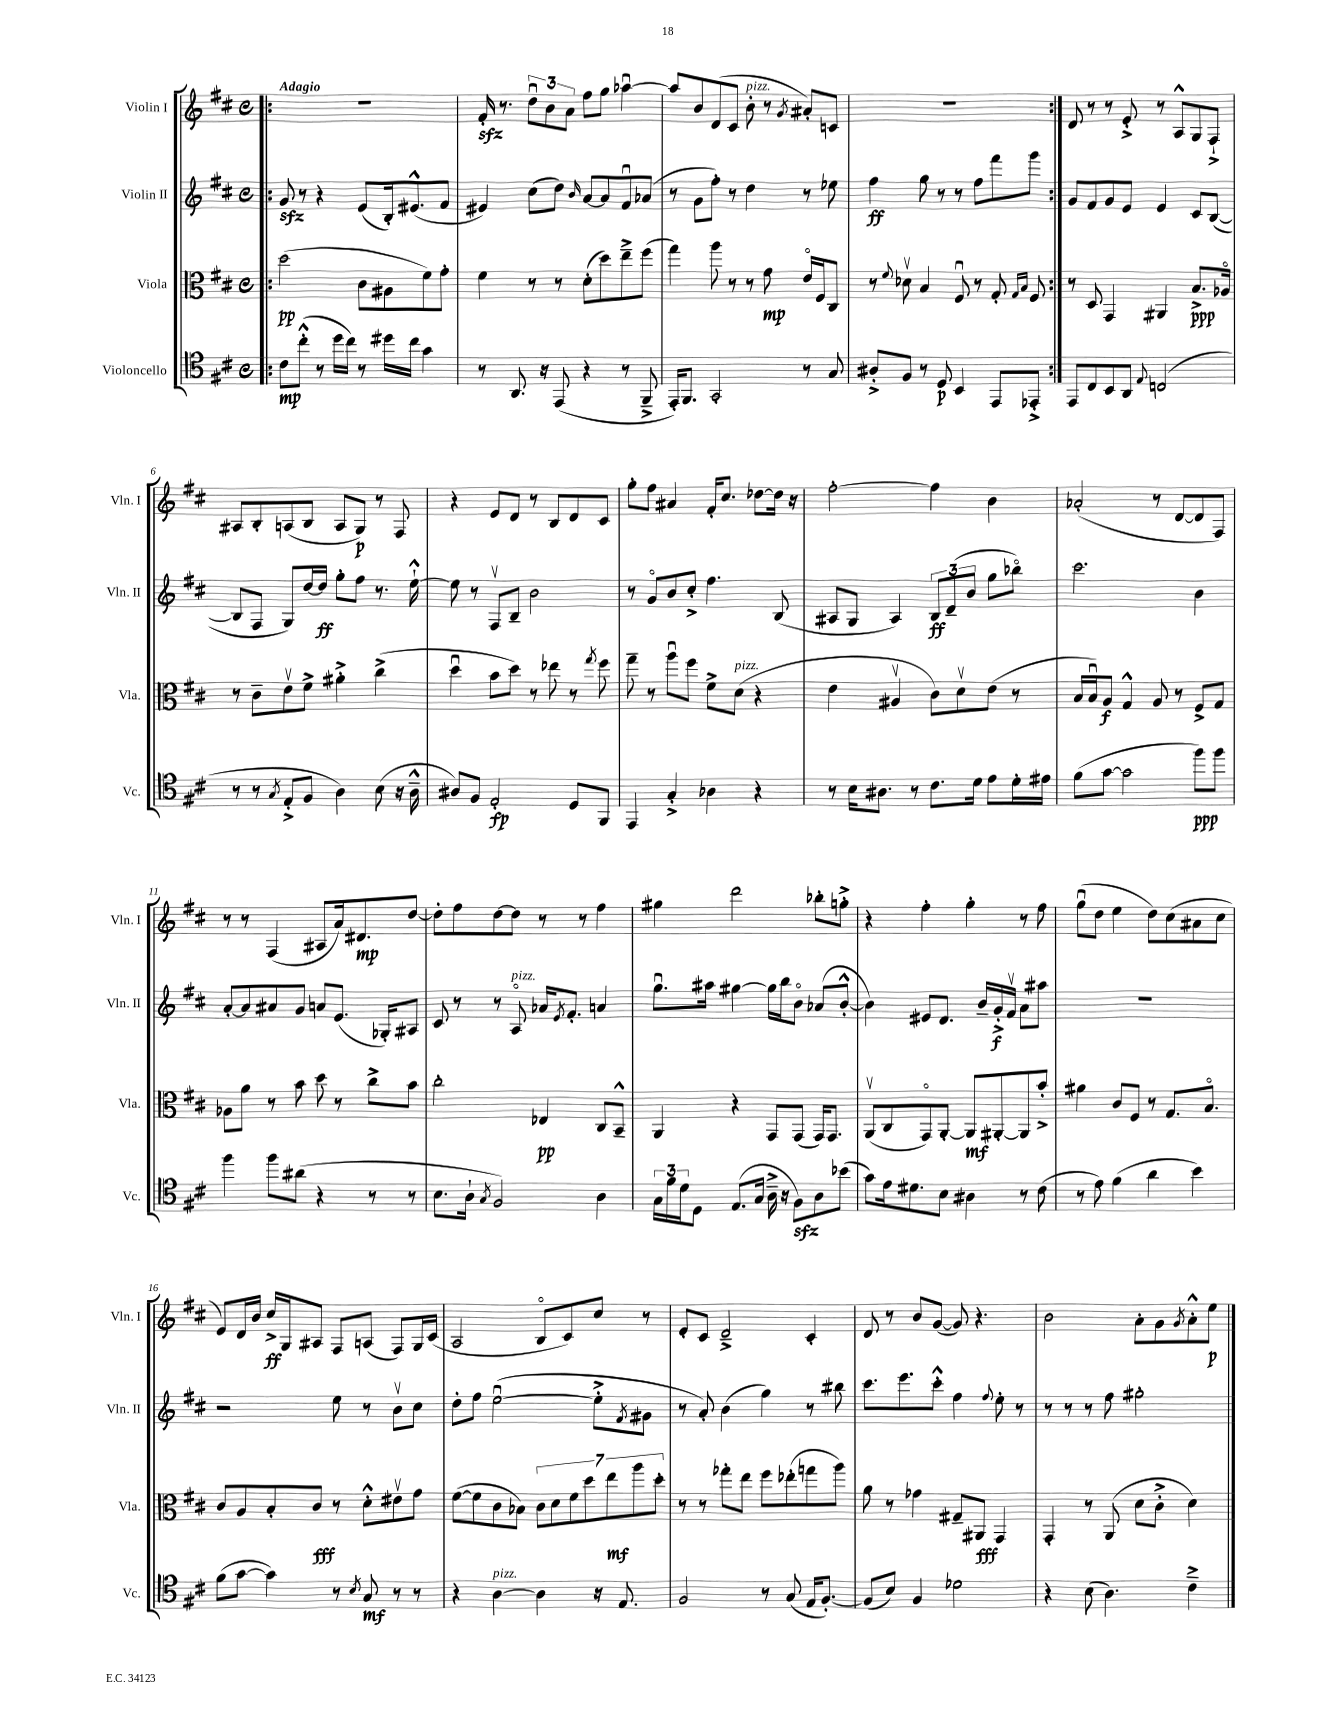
<<
\new StaffGroup <<
\new Staff = "s0" \with { instrumentName = "Violin I" shortInstrumentName = "Vln. I" } {
    \clef treble \key d \major \defaultTimeSignature \time 4/4 \tempo "Adagio"
    \repeat volta 2 { \bar ".|:" R1 |
    fis'16-.\sfz r8. \tuplet 3/2 { d''8\downbow b'8 a'8 } fis''8 g''8 aes''4~\downbow |
    aes''8 b'8 d'8( cis'8 b'8-.^\markup { \italic "pizz." } r8 \acciaccatura { g'8 } ais'8-.) c'8 |
    R1 | }
    d'8 r8 r8 e'8-.-> r8 a8-^ g8 fis8-!-> |
    ais8 b8-. a8( b8 a8 g8\p) r8 fis8 |
    r4 e'8 d'8 r8 b8 d'8 cis'8 |
    g''8-. fis''8 ais'4 fis'16-. cis''8. des''8~ des''16 r16 |
    fis''2~-. fis''4 b'4 |
    aes'2-.( r8 d'8~ d'8 fis8) |
    r8 r8 fis4( ais8 a'16) dis'8.\mp d''8~ |
    d''8-. fis''8 d''8~ d''8 r8 r8 fis''4 |
    gis''4 d'''2 bes''8-. g''8-.-> |
    r4 fis''4-. g''4-. r8 fis''8 |
    g''8\downbow( d''8 e''4 d''8) cis''8( ais'8 cis''8 |
    e'8) d'16 b'16 cis''16->\ff g16 ais8 fis8 a8( fis8) g16 cis'16( |
    a2 b8\flageolet cis'8) cis''8 r8 |
    e'8-. cis'8 d'2---> cis'4-. |
    d'8 r8 b'8 g'8~( g'8) r4. |
    b'2 a'8-. g'8 \acciaccatura { g'8 } a'8-.-^ e''8\p \bar "|." |
}
\new Staff = "s1" \with { instrumentName = "Violin II" shortInstrumentName = "Vln. II" } {
    \clef treble \key d \major \defaultTimeSignature \time 4/4
    \repeat volta 2 { \bar ".|:" g'8\sfz r8 r4 e'8( b16-.) eis'8.-^( fis'8 |
    eis'4) cis''8( d''8) \grace { b'16 } a'8~ a'8 fis'8\downbow aes'8( |
    r8 g'8 fis''8-.) r8 d''4 r8 ees''8 |
    fis''4\ff g''8 r8 r8 fis''8 fis'''8 g'''8 | }
    g'8 fis'8 g'8 e'8 e'4 cis'8 b8~( |
    b8 fis8 g8) d''16~ d''16\ff g''8-. fis''8 r8. e''16~-!-^ |
    e''8 r8 fis8\upbow b8-- b'2 |
    r8 g'8\flageolet b'8 cis''8-.-> fis''4. b8( |
    ais8 g8 ais4) \tuplet 3/2 { b8\ff d'8--( b'8 } g''8 bes''8\flageolet) |
    cis'''2. b'4 |
    a'8~-. a'8 ais'8 g'8 a'8 e'8.( ges16-.) ais8 |
    cis'8 r8 r8 a8\flageolet^\markup { \italic "pizz." } aes'16 \acciaccatura { e'8 } fis'8.-. a'4 |
    g''8.\downbow ais''16 gis''4~ gis''16 b''16 b'8\flageolet aes'8( b'8~-.-^ |
    b'4) eis'8 d'8. b'16-- g'16-.->\f fis'16\upbow a'8 ais''8 |
    R1 |
    r2 e''8 r8 b'8\upbow cis''8 |
    d''8-. fis''8 e''2~\downbow( e''8-.-> \acciaccatura { fis'8 } gis'8 |
    r8 a'8-.) b'4( g''4) r8 bis''8 |
    cis'''8. e'''8. cis'''8-.-^ fis''4 \appoggiatura { fis''8 } e''8-. r8 |
    r8 r8 r8 fis''8 gis''2-. \bar "|." |
}
\new Staff = "s2" \with { instrumentName = "Viola" shortInstrumentName = "Vla." } {
    \clef alto \key d \major \defaultTimeSignature \time 4/4
    \repeat volta 2 { \bar ".|:" d''2\pp( cis'8 ais8 fis'8) g'8-. |
    fis'4 r8 r8 d'8-.( d''8) e''8---> fis''8( |
    g''4) a''8 r8 r8 g'8\mp e'16\flageolet fis16 cis8 |
    r8 \appoggiatura { fis'8 } des'8\upbow b4 fis8\downbow r8 g8-. \grace { g16 b16 } fis8 | }
    r8 d8 g,4 ais,4 b8.->\ppp aes16\flageolet |
    r8 cis'8-- e'8\upbow fis'8-> ais'4-.-> cis''4->( |
    d''4\downbow b'8 d''8) r8 ees''8 r8 \acciaccatura { g''8 } fis''8 |
    g''8-- r8 a''8\downbow fis''8 fis'8-> d'8^\markup { \italic "pizz." }( r4 |
    e'4 ais4\upbow cis'8) d'8\upbow e'8( r8 |
    b16 b16\downbow) a8\f g4-^ a8 r8 fis8-> g8 |
    aes8 a'8 r8 b'8 d''8 r8 cis''8-> b'8 |
    cis''2-. ees4\pp cis8 b,8---^ |
    a,4 r4 g,8 g,8( g,16) g,8. |
    a,8\upbow( cis8 g,8\flageolet) a,8~-. a,8\mf ais,8~-. ais,8 b'8-.-> |
    ais'4 cis'8 fis8 r8 g8. b8.\flageolet |
    cis'8 a8 b8-. cis'8\fff r8 d'8-.-^ eis'8\upbow g'8 |
    fis'8~( fis'8 cis'8 bes8) \tuplet 7/4 { cis'8 d'8 fis'8 d''8 e''8\mf a''8 d''8-. } |
    r8 r8 ges''8-. e''8 fis''8 ees''8-.( g''8 a''8) |
    a'8 r8 ges'4 gis8-- ais,8\fff g,4 |
    g,4-. r8 a,8( d'8 cis'8-.-> d'4) \bar "|." |
}
\new Staff = "s3" \with { instrumentName = "Violoncello" shortInstrumentName = "Vc." } {
    \clef tenor \key d \major \defaultTimeSignature \time 4/4
    \repeat volta 2 { \bar ".|:" cis'8\mp cis''8-.-^( r8 d''16 cis''16) r8 dis''16 cis''16 g'4 |
    r8 a,8. r16 e,8( r4 r8 fis,8---> |
    e,16-.) fis,8. g,2-. r8 g8 |
    ais8-.-> fis8 r8 d8\p b,4 e,8 ees,8-.-> | }
    e,8 cis8 b,8 a,8 \appoggiatura { e8 } c2( |
    r8 r8 \acciaccatura { g8 } e8-.-> fis8 a4) b8( r16 a16---^ |
    ais8) fis8 e2-.\fp d8 fis,8 |
    e,4 g4-.-> aes4 r4 |
    r8 b16 ais8. r8 cis'8. d'16 e'8 d'16-. eis'16 |
    fis'8( g'8~ g'2 fis''8\ppp) fis''8 |
    fis''4 fis''8 ais'8( r4 r8 r8 |
    b8. a16-! \acciaccatura { g8 } fis2) a4 |
    \tuplet 3/2 { g16 fis'16 d'16 } d8 e8.( g16 a16---> r16 fis8\sfz) a8 bes'8( |
    g'8) e'16 dis'8. b8 ais4 r8 cis'8( |
    r8 e'8) fis'4( a'4 b'4) |
    fis'8( g'8~ g'4) r8 \acciaccatura { b8 } g8\mf r8 r8 |
    r4 a4~^\markup { \italic "pizz." } a4 r16 e8. |
    fis2 r8 g8( e16 fis8.~-.) |
    fis8( b8) fis4 des'2 |
    r4 b8( a4.) cis'4---> \bar "|." |
}
>>
>>
